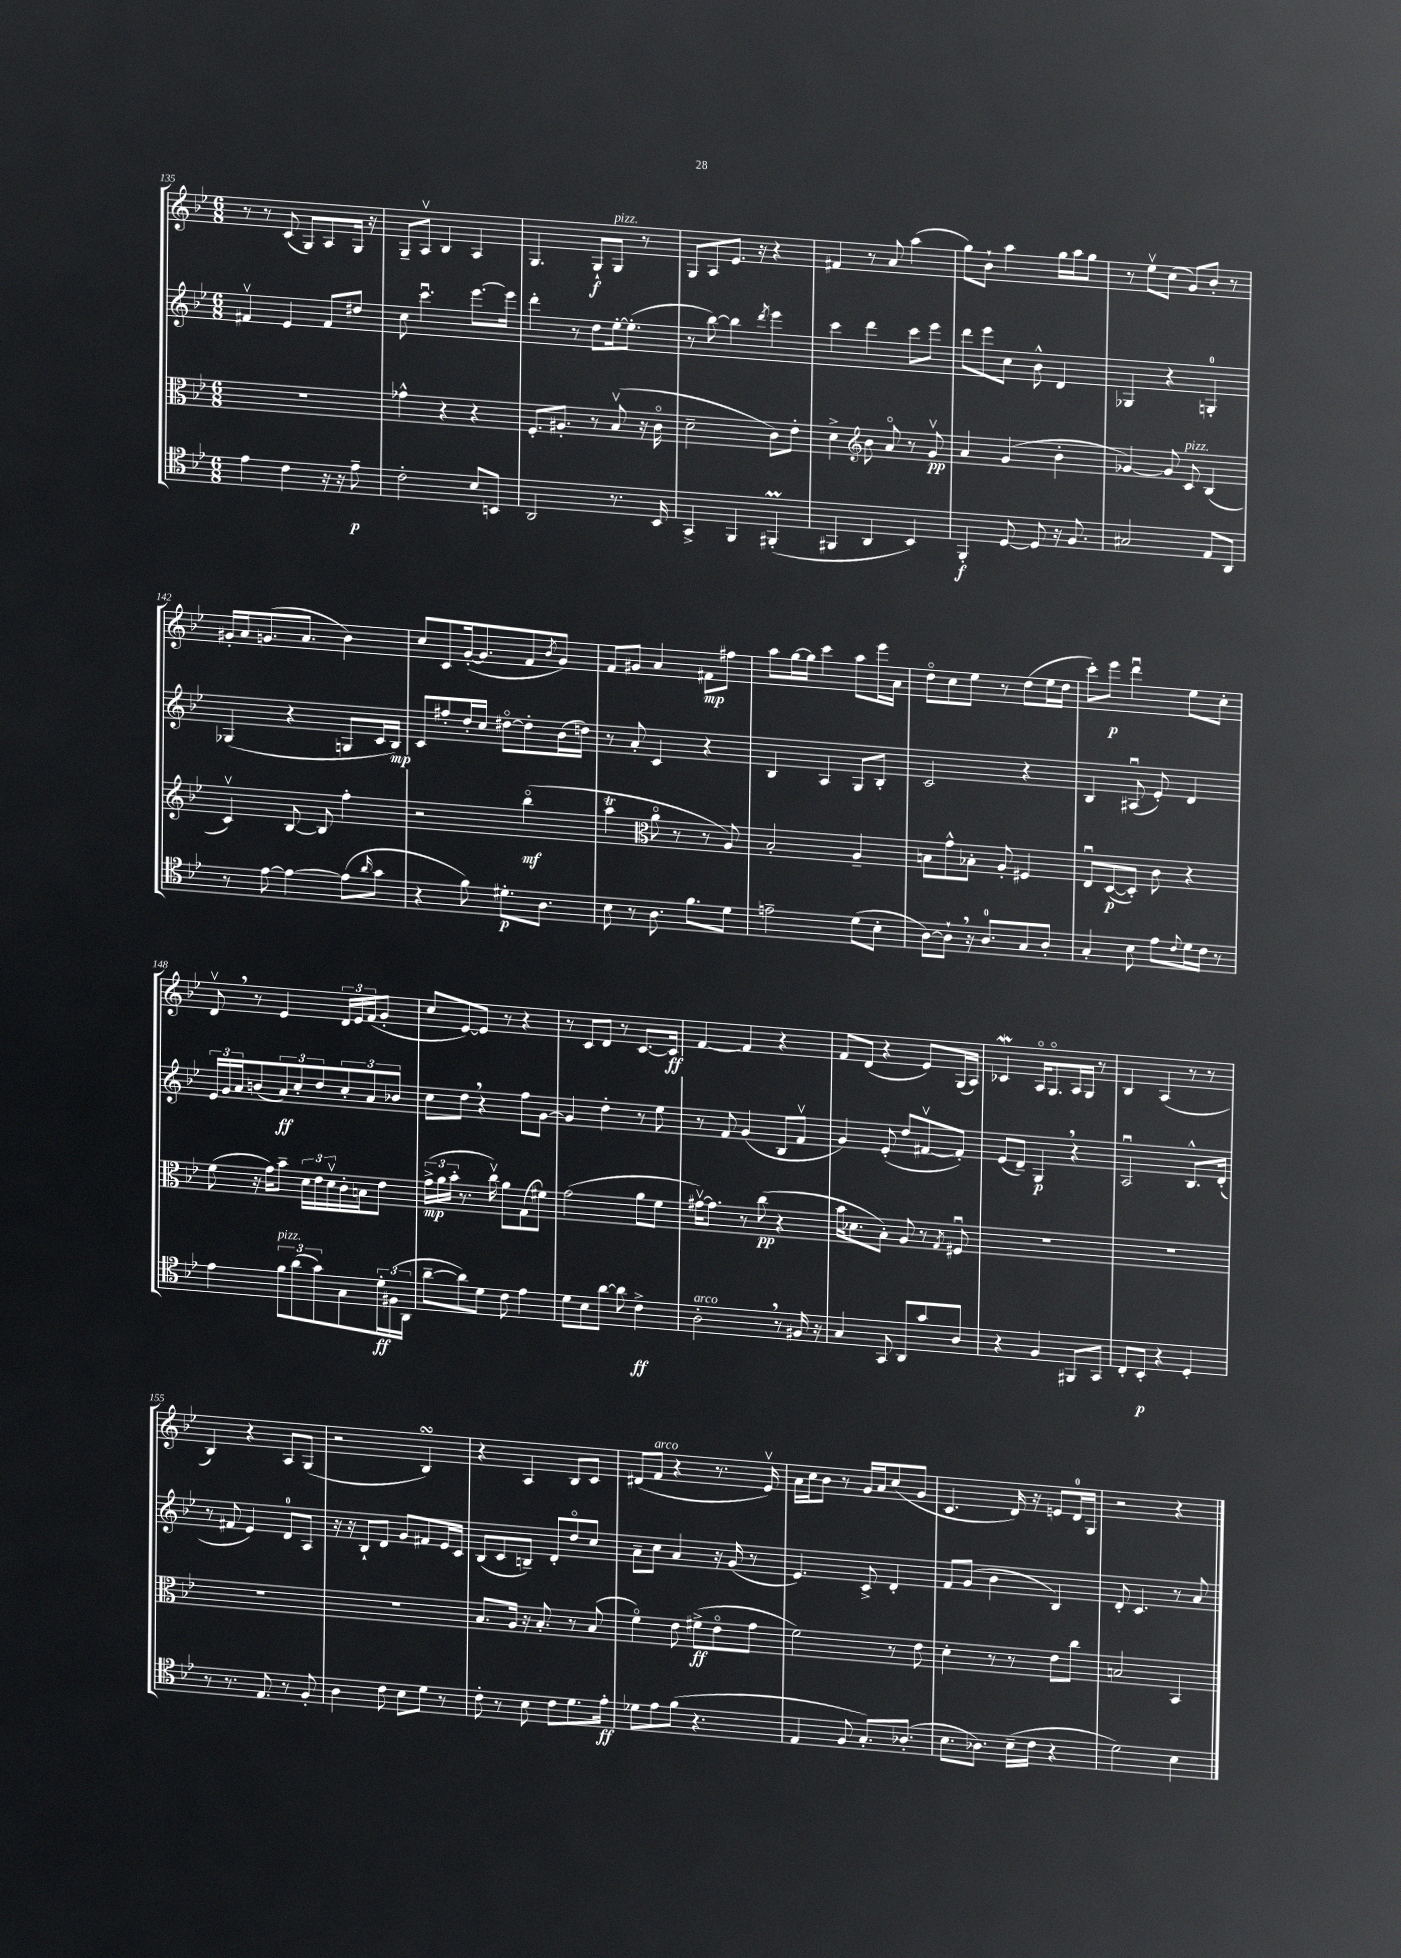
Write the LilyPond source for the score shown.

<<
\new StaffGroup <<
\new Staff = "s0" {
    \clef treble \key bes \major \numericTimeSignature \time 6/8
    r8 r8 c'8( g8) a8 g16 r16 |
    g8-- a8\upbow bes4 a4 |
    g4. g8-!\f g8^\markup { \italic "pizz." } r8 |
    g8 a8 ees'8. r16 r4 |
    fis'4 r8 a'8 a''4( |
    g''8) bes'8-! a''4 g''16 a''16 g''8 |
    r8 ees''8\upbow c''8( g'8) bes'8-. r8 |
    gis'16-. a'16 g'8.( a'8. bes'4) |
    c''8 c'8 g'16~-.( g'8. f'8 \acciaccatura { bes'8 } g'8) |
    f'8 gis'8 a'4 fis'8\mp fis''8 |
    a''8 g''16~ g''16 c'''4 a''8 ees'''16 a'16 |
    d''8\flageolet c''8 ees''8 r8 d''8( ees''16 d''16 |
    c'''8-.) ees'''8\p d'''4\downbow ees''8 c''8-. |
    d'8\upbow \breathe r8 ees'4 \tuplet 3/2 { d'16 ees'16 f'16( } g'8-. |
    c''8 ees'8~) ees'8 r8 r4 |
    r8 c'8 d'8 r8 c'8.~ c'16\ff |
    f'4~ f'4 r4 |
    f'8 d'8( r4 ees'8) g16( a16) |
    ces'4\mordent a16\flageolet g8.\flageolet a16 g16 r8 |
    bes4 a4( r8 r8 |
    bes4) r4 a8 g8( |
    r2 bes4\turn) |
    r4 a4 bes8 c'8 |
    dis'8( f'8^\markup { \italic "arco" } r4 r8. ees'16\upbow) |
    a'16 c''16 bes'8 r8 g'16 a'16 c''8( g'8 |
    c'4. d'16) r16 e'8 d'16-0 g16 |
    r2 r4 \bar "|." |
}
\new Staff = "s1" {
    \clef treble \key bes \major \numericTimeSignature \time 6/8
    fis'4\upbow ees'4 fis'8 dis''8 |
    c''8 c'''4.\downbow ees'''8.~ ees'''16 |
    d'''4-. r8 d''8 ees''16~-. ees''8.-.( |
    r8 bes''8~) bes''4 \acciaccatura { d'''8 } ees'''4 |
    c'''4 d'''4 c'''8 ees'''8 |
    d'''8 ees'''8 c''8 bes'8-^ d'4 |
    ges4 r4 g4-0-. |
    ges4( r4 g8 c'16 bes16\mp) |
    c'8 fis''8-. d''16-. c''16 dis''8~\flageolet dis''8-. bes'16( d''16) |
    r8 a'8-. c'4 r4 |
    bes4 a4 g8 bes8-. |
    c'2 r4 |
    bes4 ais8\downbow( ees'8-.) d'4 |
    \tuplet 3/2 { ees'16 g'16 a'16 } b'8( \tuplet 3/2 { a'8\ff) c''8-. d''8 } \tuplet 3/2 { c''8-. a'8 bes'8 } |
    c''8 d''8 \breathe r4 f''8 g'8~ |
    g'4 d''4-. r8 ees''8 |
    r8 f'8 g'4( bes8 f'8\upbow |
    g'4) ees'8-.( d''8 fis'8~\upbow fis'8-.) |
    ees'8( d'8--) g4\p \breathe r4 |
    a2\downbow bes8.-^ d'16-.( |
    r8 fis'8 ees'4) d'8-0 a8 |
    r16 r16 bes8-! d'8 g'8 fis'8 ees'16 c'16 |
    bes8( c'8 b8--) d'8-. d''8\flageolet c''8 |
    a'8-- c''8 a'4 r16 g'16( r8 |
    ees'4.) c'8-> d'4-. |
    f'8 g'8( bes'4 bes4) |
    d'8-. c'4. r8 a'8 \bar "|." |
}
\new Staff = "s2" {
    \clef alto \key bes \major \numericTimeSignature \time 6/8
    R2. |
    ges'4-^ r4 r4 |
    f8.-. ais8.-. r8 bes8\upbow( r16 c'16\flageolet |
    d'2-- c'8) ees'8-. |
    d'4-> \clef treble bes'8 a'8\flageolet r8 g'8\upbow\pp |
    a'4 g'4( bes'4-. |
    ges'4~) ges'8 c'8^\markup { \italic "pizz." } bes4( |
    c'4\upbow) bes8~ bes8 f''4-. |
    r2 bes''4\flageolet\mf( |
    a''4\trill \clef alto a'8\flageolet r8 r8 a8) |
    bes2-. a4-- |
    b8 g'8-^ bes8-. a8-. fis4 |
    ees8\downbow d8~\p( d8-.) c'8 r4 |
    f'8( r16 g'16) bes'8-- \tuplet 3/2 { d'16 ees'16 d'16\upbow } c'16-. b16 ees'8 |
    \tuplet 3/2 { g'16->\mp( a'16 bes'16-. } r8. c''16\upbow) a'8 g8( fis'8) |
    g'2( a'8 f'8 |
    gis'16~\upbow) gis'8. r8 c''8\pp( r4 |
    bes'16 des'8. bes8-.) a8 r8 \acciaccatura { g8 } fis8\downbow |
    R2. |
    R2. |
    R2. |
    R2. |
    bes8. a16 r16 bes8.-. r8 bes8( |
    f'4\flageolet) ees'8 fis'8->\ff( ees'8\flageolet g'8 |
    f'2) r8 ees'8 |
    d'4-. r8 r8 ees'8 c''8 |
    b2 bes,4 \bar "|." |
}
\new Staff = "s3" {
    \clef tenor \key bes \major \numericTimeSignature \time 6/8
    ees'4 c'4 r16 r16 ees'8--\p |
    c'2-. bes8 b,8 |
    a,2 r8. bes,16 |
    g,4-> f,4 fis,4-.\prall( |
    fis,4 a,4 bes,4) |
    f,4-.\f d8~ d8 r16 f8. |
    gis2 ees8 a,8 |
    r8 ees'8~ ees'4~ ees'8( \grace { a'16 } g'8 |
    r4 f'8) dis'8.-.\p a8. |
    bes8 r8 a8. f'8. d'8 |
    e'2-- d'8( bes8-. |
    a8~) a8-! \breathe r16 a8.-0 g8 a8-. |
    g4-. bes8 ees'8 \appoggiatura { c'8 } d'16 c'16 r8 |
    ees'4 \tuplet 3/2 { f'8^\markup { \italic "pizz." } a'8( g'8) } g8 \tuplet 3/2 { d'16-.\ff fis16( a,16 } |
    a'8~-- a'8) d'8 c'8 ees'4 |
    d'8 bes8 a'8~ a'8 c'4->\ff |
    a2-.^\markup { \italic "arco" } \breathe r8 fis16 r16 |
    g4 g,8 a,8 g'8 a8 |
    r4 f4 fis,8 g,8 |
    c8-. bes,8-.\p r4 d4-. |
    r8 r8. ees8. r8 f8-. |
    a4 c'8 bes8 d'8 r8 |
    c'8-. r8 bes8 c'8 d'8. ees'16-.\ff |
    des'8 ees'8 f'8( r4. |
    ees4 f8 g8.-.) aes8.-.( |
    bes8. aes8.) bes16--( c'16 r4 |
    d'2) bes4 \bar "|." |
}
>>
>>
\layout { \context { \Score currentBarNumber = #135 } }
